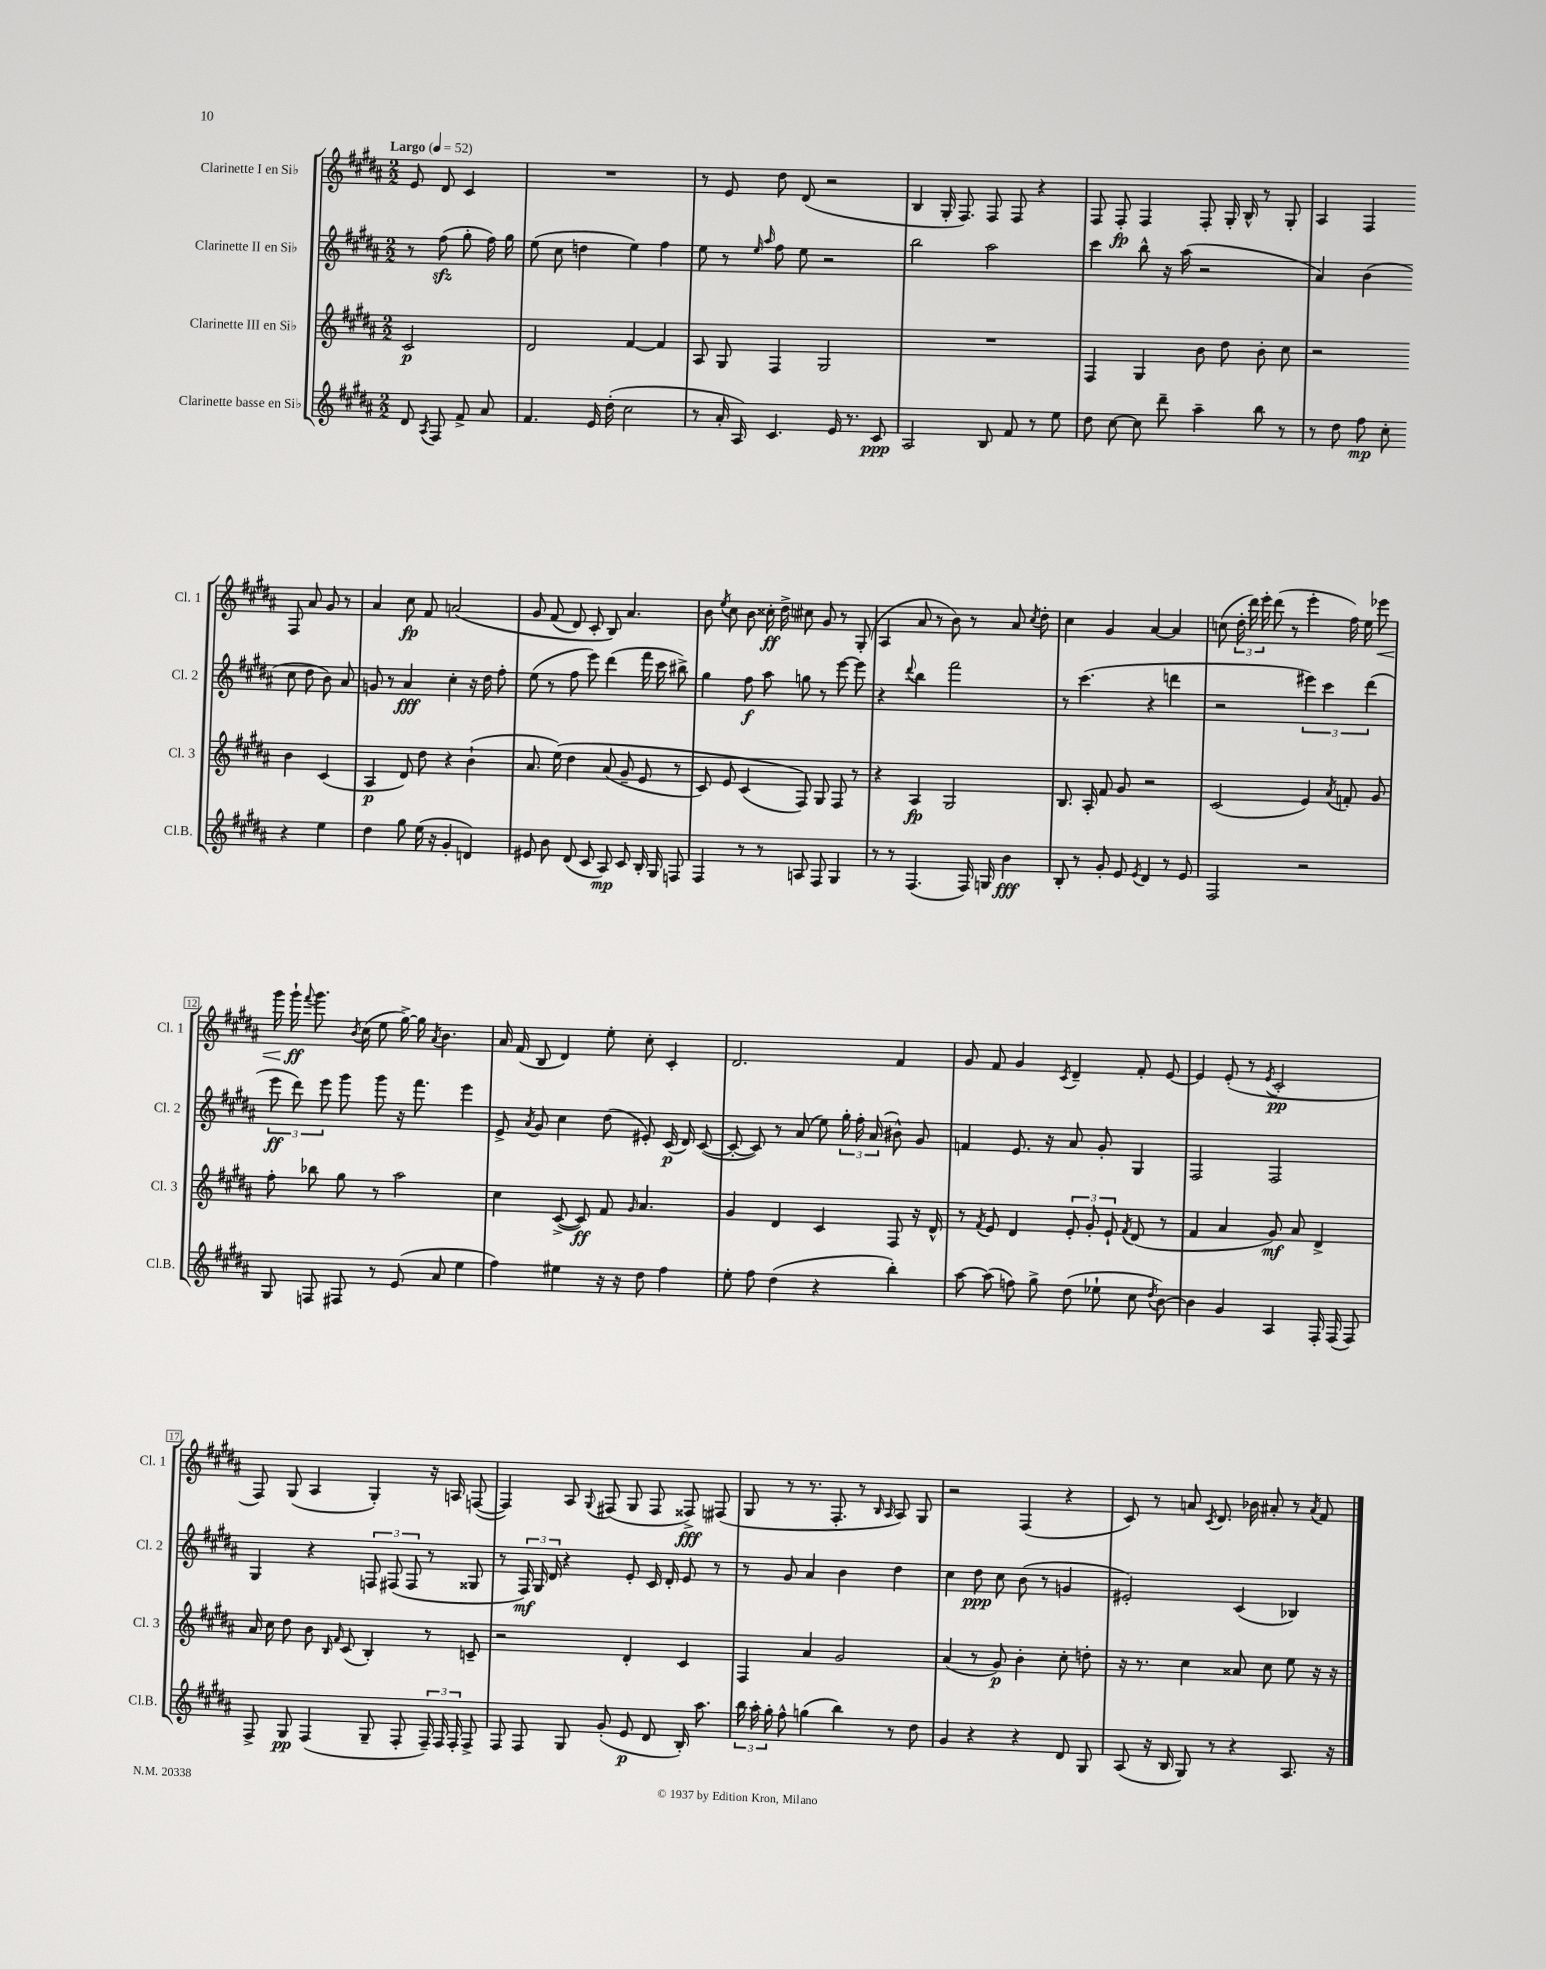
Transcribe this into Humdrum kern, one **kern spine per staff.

**kern	**kern	**kern	**kern
*staff4	*staff3	*staff2	*staff1
*clefG2	*clefG2	*clefG2	*clefG2
*k[f#c#g#d#a#]	*k[f#c#g#d#a#]	*k[f#c#g#d#a#]	*k[f#c#g#d#a#]
*M2/2	*M2/2	*M2/2	*M2/2
*MM52	*MM52	*MM52	*MM52
8d#	2c#	8r	8e
8qA#	.	.	.
8F#	.	(8ff#	8d#
8f#^	.	8gg#'	4c#
8a#	.	16ff#)	.
.	.	16gg#	.
=	=	=	=
4.f#	2d#	(8ee	1r
.	.	8cc#	.
.	.	4dd	.
16e	.	.	.
(16dd#'	.	.	.
2cc#	[4f#	4ee)	.
.	4f#]	4ff#	.
=	=	=	=
8r	8A#	8ee	8r
16a#'	8G#	8r	8e
16A#)	.	.	.
.	.	16qqee	.
.	.	16qqaa#	.
4.c#	4F#	8ff#	8dd#
.	.	8ee	(8d#
.	2G#	2r	2r
16e	.	.	.
8.r	.	.	.
8c#	.	.	.
=	=	=	=
2A#	1r	2bb	4B
.	.	.	16G#'
.	.	.	8.F#)
8B	.	2aa#	8F#
8f#	.	.	8F#
8r	.	.	4r
8ee	.	.	.
=	=	=	=
8dd#	4F#	4ccc#	8F#
[8cc#	.	.	8F#'
8cc#]	4G#	8bb^^	4F#
8ddd#~	.	16r	.
.	.	(16aa#	.
4aa#~	8b	2r	8F#'
.	8dd#	.	16G#'
.	.	.	16B^^
8bb	8b'	.	8r
8r	8cc#	.	8G#'
=	=	=	=
8r	2r	4a#)	4A#
8dd#	.	.	.
8ff#	.	(4b	4F#
8cc#'	.	.	.
4r	4b	8cc#	8F#
.	.	8dd#	8a#
4ee	(4c#	8b)	8g#
.	.	8a#	8r
=	=	=	=
4dd#	4A#	8g	4a#
.	.	8r	.
8gg#	8d#)	4a#	8cc#
(16ee	8dd#	.	8f#
16r	.	.	.
4g#'	4r	4cc#'	&(2a
4d)	(4b`	16r	.
.	.	16dd#	.
.	.	8ff#'	.
=	=	=	=
8e#	8.a#	(8ee	8g#
8b	.	8r	(8f#
.	&(16ee)	.	.
(8d#	4dd#	8ff#	8d#)
8c#	.	8eee)	8c#'
8A#)	(8a#	(4ddd#	8B&)
8c#	8g#~	.	4.a#
16B'	8e	16fff#	.
16G#	.	16ccc#	.
8F	8r	8bb#^)	.
=	=	=	=
4F#	8c#)	4gg#	8b
.	.	.	8qee
.	8e	.	8cc#
8r	(4c#	8ff#	8b
8r	.	8aa#	16cc##'
.	.	.	16dd#^
8A	8F#)&)	8gg	8cc#
8F#	8G#	8r	8g#
4G#	8F#	[8eee	8r
.	8r	8eee]	(8G#'
=	=	=	=
8r	4r	4r	4A#
8r	.	.	.
.	.	8qqddd#	.
(4.F#	4A#	4bb	8a#
.	.	.	8r
.	2G#	2fff#	8b)
16F#)	.	.	8r
16G	.	.	.
4b	.	.	8a#
.	.	.	8qcc#
.	.	.	8dd#'
=	=	=	=
8B'	8.B	8r	4cc#
8r	.	(4.ccc#	.
.	16A#'	.	.
8g#'	8f#	.	4g#
8e	8g#	.	.
8qe	.	.	.
4d#	2r	4r	[4a#
8r	.	4ddd	4a#]
8e	.	.	.
=	=	=	=
2F#	(2c#	2r	(8cc
.	.	.	24dd#'
.	.	.	24ddd#)
.	.	.	24eee'
.	.	.	(8ddd#
.	.	.	8r
2r	4e)	6eee#)	4eee'
.	.	6ccc#	.
.	8qa#	.	.
.	8f'	.	16ff#)
.	.	.	16ee
.	.	(6ddd#	.
.	8g#	.	8eee-
=	=	=	=
8G#	8ff#'	12eee	16ggg#
.	.	.	16ggg#`
.	.	12ddd#)	.
.	.	.	8qqfff#
8F	8bb-	.	8.ggg#
.	.	12eee	.
8F#	8gg#	8ggg#	.
.	.	.	8qb
.	.	.	(16cc#
8r	8r	8ggg#	8ee
(8e	2aa#	16r	[16gg#^)
.	.	8.fff#	16gg#]
.	.	.	8qa#
8a#	.	.	4.b
4ee	.	4eee	.
=	=	=	=
4ff#)	4cc#	8e^	16a#
.	.	.	(16f#
.	.	8qa#	.
.	.	8g#	8B
4ee#	([8c#^	4cc#	4d#)
.	8c#])	.	.
16r	8f#	(8dd#	8ee'
16r	.	.	.
.	16qqg#	.	.
8dd#	4.a#	8e#')	8cc#'
4ff#	.	(16c#	4c#'
.	.	16d#)	.
.	.	([8c#	.
=	=	=	=
8ee'	4g#	8c#'_	2.d#
8ff#	.	8c#])	.
(4dd#	4d#	8r	.
.	.	(8a#	.
4r	4c#	8ee)	.
.	.	24gg#'	.
.	.	24ff#'	.
.	.	(24a#	.
4bb')	8F#	8b#^^)	4f#
.	16r	8g#	.
.	16d#^^	.	.
=	=	=	=
[8aa#	8r	4f	8g#
.	8qf#	.	.
(8aa#]	8e	.	8f#
8ff)	4d#	8.e	4g#
8gg#^	.	.	.
.	.	16r	.
.	.	.	8qc#
(8dd#	12e'	8a#	4d#~
.	12g#'	.	.
8ee-`	.	8g#'	.
.	12e`	.	.
.	8qf#	.	.
8cc#	(8d#	4G#	8f#'
8qdd#	.	.	.
[8b)	8r	.	[8e
=	=	=	=
4b]	4f#	2F#	4e]
4g#	4a#	.	(8e'
.	.	.	8r
.	.	.	8qe
4A#	8g#)	2F#	2c#'
.	8a#	.	.
16F#'	4d#^	.	.
(16F#	.	.	.
8F#)	.	.	.
=	=	=	=
8F#^	16a#	4G#	8F#)
.	16cc#	.	.
8G#	8dd#	.	(8G#
(4F#	8b	4r	4A#
.	16qqB	.	.
.	16qqf#	.	.
.	(8c#	.	.
8G#~	4B')	12F	4G#')
.	.	(12F#	.
8F#'	.	.	.
.	.	12F#	.
24F#~)	8r	8r	16r
24F#	.	.	.
.	.	.	16A
24F#'	.	.	.
8F#^	8c~	8G##	([8F
=	=	=	=
8F#	2r	8r	4F])
8F#	.	24F#)	.
.	.	24G#	.
.	.	24d#	.
8G#	.	4r	8A#
.	.	.	8qqG#
(8g#'	.	.	(8F#
8e	4d#'	8e'	8G#
8d#	.	16c#	8F#
.	.	16d#'	.
16B')	4c#	8e	8F##^)
8.aa#	.	.	.
.	.	8r	(8F#
=	=	=	=
24bb	4F#	8r	8G#
24aa#'	.	.	.
24gg#'	.	.	.
8ff#^^	.	8g#	8r
(4gg	4a#	4a#	8.r
.	.	.	8.F#'
4bb)	2g#	4b	.
.	.	.	8r
.	.	.	16qqB
.	.	.	16qqA#
8r	.	4dd#	8A#)
8dd#	.	.	8G#
=	=	=	=
4g#	(4a#	4cc#	2r
4r	8r	8dd#	.
.	8g#)	8cc#	.
4r	4b'	(8b	(4F#
.	.	8r	.
8d#	8cc#'	4g	4r
8G#	8dd'	.	.
=	=	=	=
(8A#	16r	2e#')	8c#)
.	8.r	.	.
16r	.	.	8r
16B	.	.	.
8G#)	4cc#	.	8a
.	.	.	8qc#
8r	.	.	8.d#
4r	8a##	(4c#	.
.	.	.	16b-
.	8cc#	.	8a#'
8.A#	8ee	4B-)	8r
.	.	.	8qa#
.	16r	.	8f#
16r	16r	.	.
==	==	==	==
*-	*-	*-	*-
